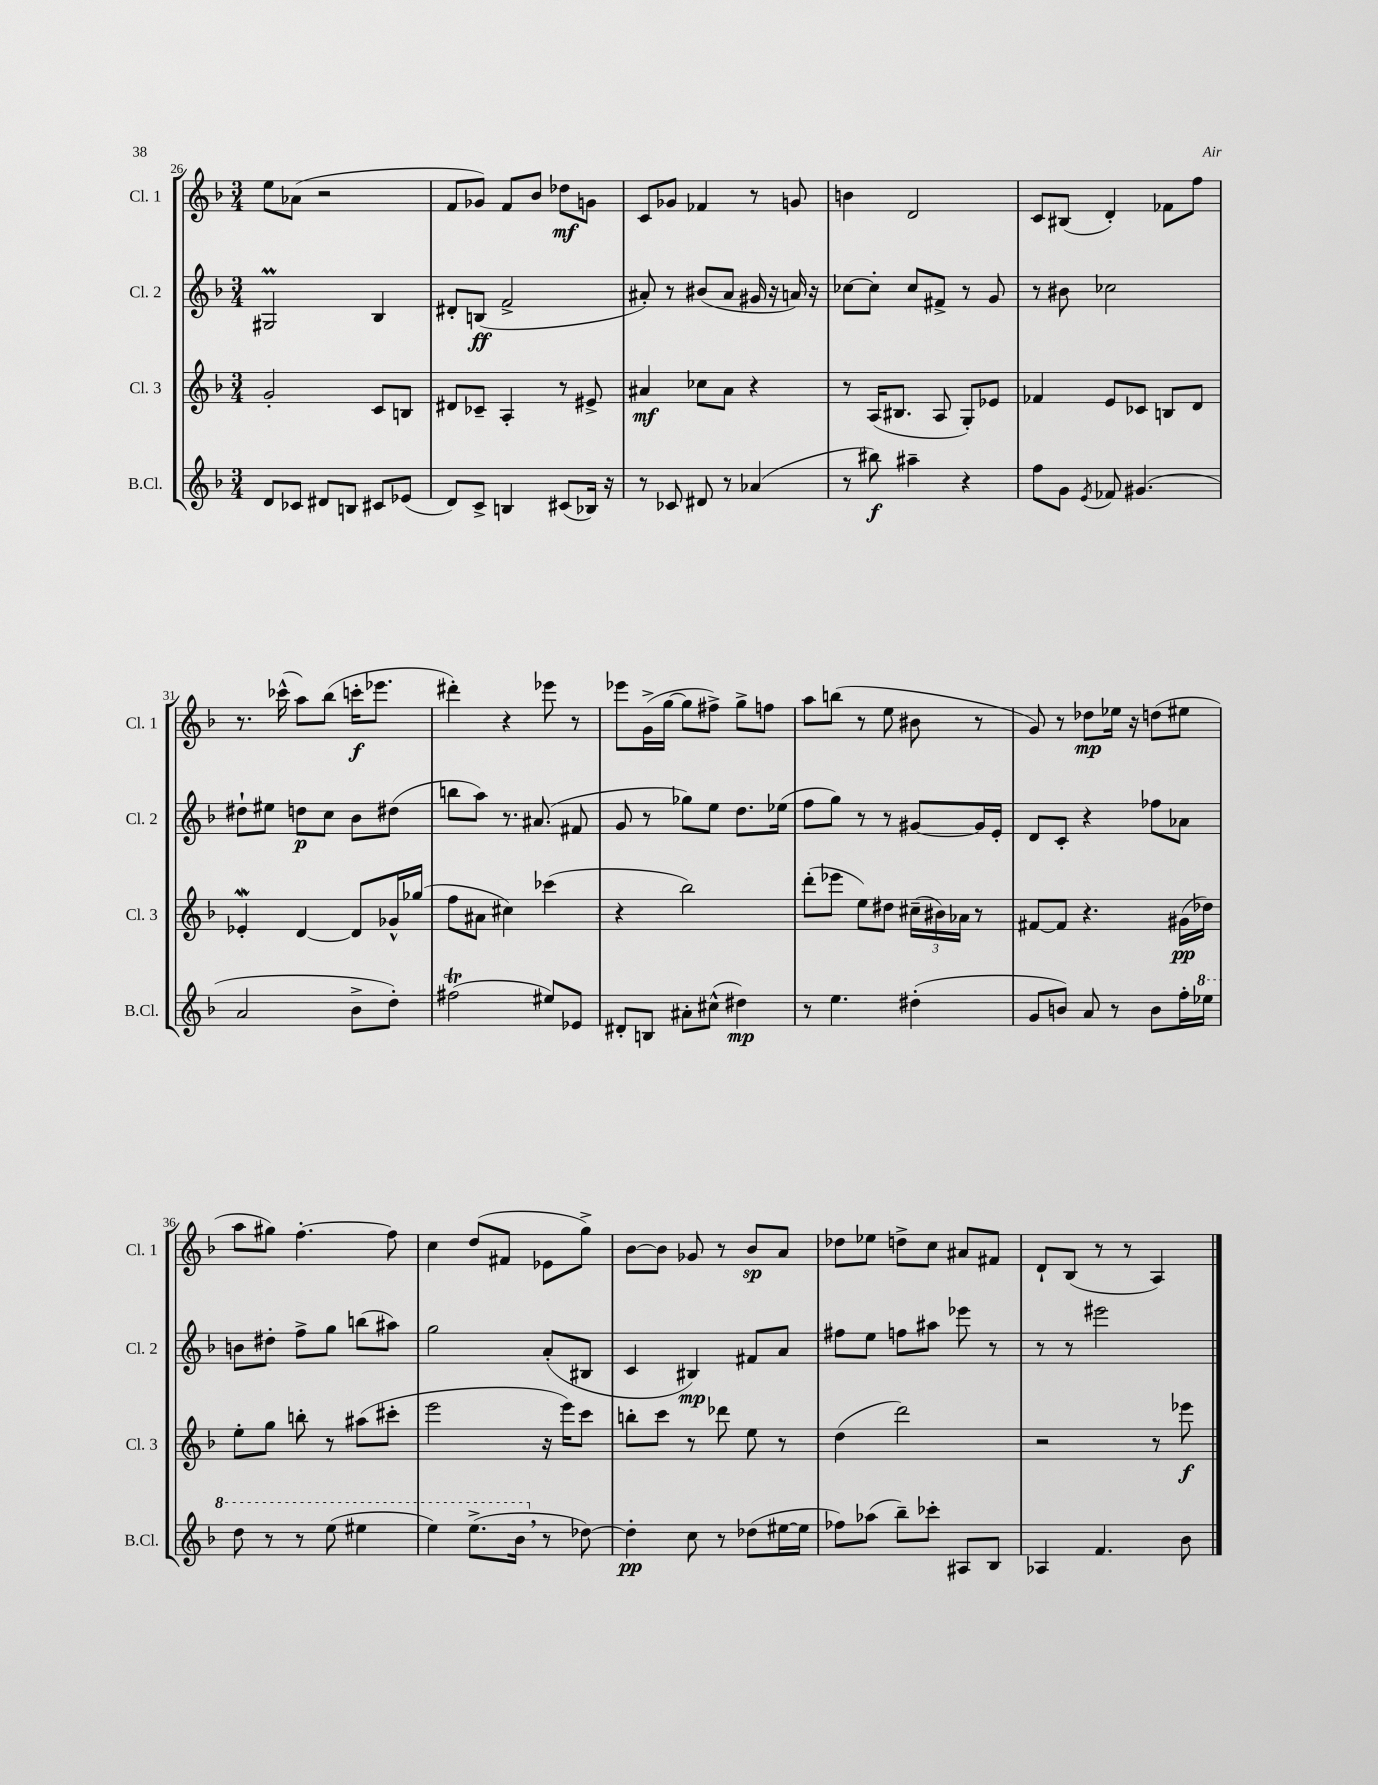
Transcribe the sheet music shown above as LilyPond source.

<<
\new StaffGroup <<
\new Staff = "s0" \with { instrumentName = "Cl. 1" shortInstrumentName = "Cl. 1" } {
    \clef treble \key f \major \numericTimeSignature \time 3/4
    \autoBeamOff e''8[ aes'8]( r2 |
    f'8[ ges'8]) f'8[ bes'8] des''8[\mf g'8] |
    c'8[ ges'8] fes'4 r8 g'8 |
    b'4 d'2 |
    c'8[ bis8]( d'4-.) fes'8[ f''8] |
    r8. ces'''16-^( a''8[) bes''8]( c'''16[-.\f ees'''8.] |
    dis'''4-.) r4 ees'''8 r8 |
    ees'''8[ g'16->( g''16]~ g''8[ fis''8]->) g''8[-> f''8] |
    a''8[ b''8]( r8 e''8 bis'8 r8 |
    g'8) r8 des''8[\mp ees''16] r16 d''8[( eis''8] |
    a''8[ gis''8]) f''4.~-. f''8 |
    c''4 d''8[( fis'8] ees'8[ g''8]->) |
    bes'8[~ bes'8] ges'8 r8 bes'8[\sp a'8] |
    des''8[ ees''8] d''8[-> c''8] ais'8[ fis'8] |
    d'8[-! bes8]( r8 r8 a4) \bar "|." |
}
\new Staff = "s1" \with { instrumentName = "Cl. 2" shortInstrumentName = "Cl. 2" } {
    \clef treble \key f \major \numericTimeSignature \time 3/4
    \autoBeamOff gis2\prall bes4 |
    dis'8[-. b8]\ff( f'2-> |
    ais'8-.) r8 bis'8[( ais'8] gis'16 r16 a'16) r16 |
    ces''8[~ ces''8]-. ces''8[ fis'8]-> r8 g'8 |
    r8 bis'8 ces''2 |
    dis''8[-! eis''8] d''8[\p c''8] bes'8[ dis''8]( |
    b''8[ a''8]) r8. ais'8.( fis'8 |
    g'8 r8 ges''8[) e''8] d''8.[ ees''16]( |
    f''8[ g''8]) r8 r8 gis'8[~ gis'16 e'16]-. |
    d'8[ c'8]-. r4 fes''8[ aes'8] |
    b'8[ dis''8]-. f''8[-> g''8] b''8[( ais''8]) |
    g''2 a'8[-.( bis8] |
    c'4 bis4\mp) fis'8[ a'8] |
    fis''8[ e''8] f''8[ ais''8] ees'''8 r8 |
    r8 r8 eis'''2 \bar "|." |
}
\new Staff = "s2" \with { instrumentName = "Cl. 3" shortInstrumentName = "Cl. 3" } {
    \clef treble \key f \major \numericTimeSignature \time 3/4
    \autoBeamOff g'2-. c'8[ b8] |
    dis'8[ ces'8]-- a4-. r8 eis'8-> |
    ais'4\mf ces''8[ ais'8] r4 |
    r8 a16[( bis8.] a8 g8[-.) ees'8] |
    fes'4 e'8[ ces'8] b8[ d'8] |
    ees'4-.\mordent d'4~ d'8[ ges'16-^ ges''16]( |
    f''8[ ais'8] cis''4) ces'''4( |
    r4 bes''2) |
    d'''8[-.( ees'''8] e''8[) dis''8] \tuplet 3/2 { cis''16[--( bis'16) aes'16] } r8 |
    fis'8[~ fis'8] r4. gis'16[\pp( des''16]) |
    e''8[-. g''8] b''8-. r8 ais''8[( cis'''8]-. |
    e'''2 r16 e'''16[) c'''8] |
    b''8[-. c'''8] r8 des'''8 e''8 r8 |
    d''4( d'''2) |
    r2 r8 ees'''8\f \bar "|." |
}
\new Staff = "s3" \with { instrumentName = "B.Cl." shortInstrumentName = "B.Cl." } {
    \clef treble \key f \major \numericTimeSignature \time 3/4
    \autoBeamOff d'8[ ces'8] dis'8[ b8] cis'8[ ees'8]( |
    d'8[) c'8]-> b4 cis'8[( bes16]) r16 |
    r8 ces'8 dis'8 r8 aes'4( |
    r8 bis''8\f) ais''4-- r4 |
    f''8[ g'8] \acciaccatura { e'8 } fes'8 gis'4.( |
    a'2 bes'8[-> d''8]-.) |
    fis''2\trill( eis''8[) ees'8] |
    dis'8[-. b8] ais'8[-. cis''8]-^( dis''4\mp) |
    r8 e''4. dis''4-.( |
    g'8[ b'8]) a'8 r8 b'8[ f''16-. \ottava #1 ees'''16] |
    d'''8 r8 r8 e'''8( eis'''4 |
    e'''4) e'''8.[->( bes''16] \breathe \ottava #0 r8 des''8~) |
    des''4-.\pp c''8 r8 des''8[( eis''16~ eis''16] |
    fes''8[) aes''8]( bes''8[--) ces'''8]-. ais8[ bes8] |
    aes4 f'4. bes'8 \bar "|." |
}
>>
>>
\layout { \context { \Score currentBarNumber = #26 } }
